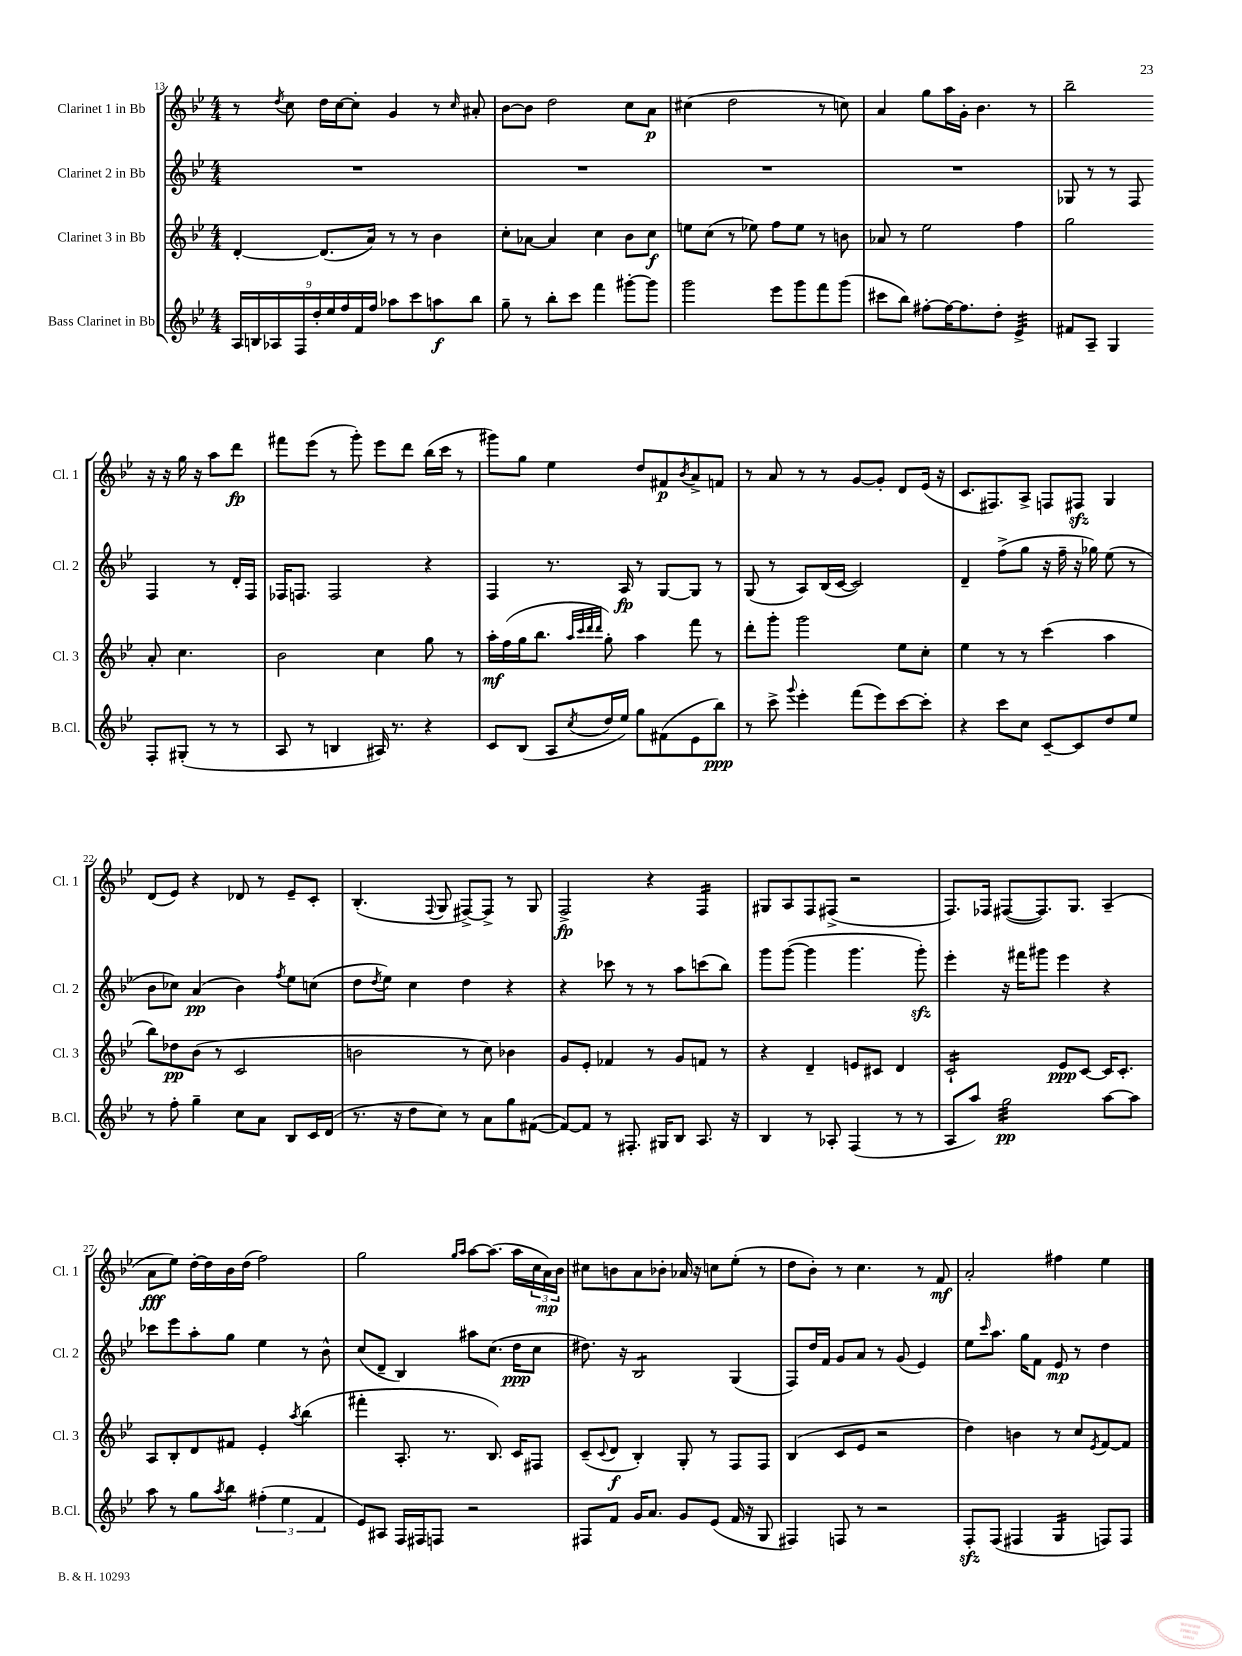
<<
\new StaffGroup <<
\new Staff = "s0" \with { instrumentName = "Clarinet 1 in Bb" shortInstrumentName = "Cl. 1" } {
    \clef treble \key bes \major \numericTimeSignature \time 4/4
    r8 \acciaccatura { d''8 } c''8 d''16 c''16~ c''8-. g'4 r8 \grace { c''16 } ais'8-. |
    bes'8~ bes'8 d''2 c''8 a'8\p |
    cis''4( d''2 r8 c''8) |
    a'4 g''8 a''16 g'16-. bes'4. r8 |
    bes''2-- r16 r16 g''16 r16 a''8 d'''8\fp |
    fis'''8 ees'''8( r8 g'''8-.) ees'''8 d'''8 bes''16( c'''16 r8 |
    gis'''8) g''8 ees''4 d''8 fis'8\p \acciaccatura { bes'8 } a'8-> f'8 |
    r8 a'8 r8 r8 g'8~ g'8-. d'8 ees'16( r16 |
    c'8. fis8.) a8-> f8 fis8\sfz g4 |
    d'8( ees'8) r4 des'8 r8 ees'8-- c'8-. |
    bes4.-.( \appoggiatura { f8 } g8 fis8~->) fis8-> r8 g8 |
    f2->\fp r4 f4:16 |
    gis8 a8 f8 fis8->( r2 |
    f8.) fes16 fis8~( fis8.) g8. a4--( |
    a'8\fff ees''8) d''16~-. d''16 bes'16 d''16( f''2) |
    g''2 \grace { g''16 a''16 } a''8~ a''8.( a''16 \tuplet 3/2 { c''16 a'16\mp) bes'16 } |
    cis''8 b'8 a'8 bes'8-. aes'16 r16 c''8 ees''8-.( r8 |
    d''8 bes'8-.) r8 c''4. r8 f'8\mf |
    a'2-. fis''4 ees''4 \bar "|." |
}
\new Staff = "s1" \with { instrumentName = "Clarinet 2 in Bb" shortInstrumentName = "Cl. 2" } {
    \clef treble \key bes \major \numericTimeSignature \time 4/4
    R1 |
    R1 |
    R1 |
    R1 |
    ges8 r8 r8 f8 f4 r8 d'16-. f16 |
    fes16 f8. f2 r4 |
    f4 r8. a16\fp r8 g8~ g8 r8 |
    g8( r8 a8) bes16( c'16~ c'2) |
    d'4-- f''8->( g''8 r16 f''16-- r16 ges''16) ees''8( r8 |
    bes'8 ces''8) a'4\pp( bes'4) \acciaccatura { f''8 } ees''8 c''8( |
    d''8 \acciaccatura { d''8 } ees''8) c''4 d''4 r4 |
    r4 ces'''8 r8 r8 a''8 c'''8( bes''8) |
    g'''8 g'''8~( g'''4 g'''4. g'''8-.\sfz) |
    ees'''4-. r16 fis'''16 gis'''8 ees'''4 r4 |
    ces'''8 ees'''8 a''8-. g''8 ees''4 r8 bes'8-^ |
    c''8( d'8-- bes4) ais''8 c''8.( d''16\ppp c''8 |
    dis''8.) r16 bes2:8 g4( |
    f8) d''16 f'16 g'8 a'8 r8 g'8( ees'4) |
    ees''8 \grace { c'''16 } a''8. g''16 f'8 ees'8\mp r8 d''4 \bar "|." |
}
\new Staff = "s2" \with { instrumentName = "Clarinet 3 in Bb" shortInstrumentName = "Cl. 3" } {
    \clef treble \key bes \major \numericTimeSignature \time 4/4
    d'4~-. d'8.( a'16) r8 r8 bes'4 |
    c''8-. aes'8~ aes'4 c''4 bes'8 c''8\f |
    e''8 c''8( r8 ees''8) f''8 ees''8 r8 b'8 |
    aes'8 r8 ees''2 f''4 |
    g''2 a'8-. c''4. |
    bes'2 c''4 g''8 r8 |
    a''16-.\mf f''16( g''16 bes''8. \grace { a''32 c'''32 d'''32 d'''32 } g''8-.) a''4 f'''8 r8 |
    d'''8-. g'''8-. g'''2 ees''8 c''8-. |
    ees''4 r8 r8 c'''4( a''4 |
    bes''8) des''8\pp bes'8( r8 c'2 |
    b'2 r8 c''8) bes'4 |
    g'8 ees'8-. fes'4 r8 g'8 f'8 r8 |
    r4 d'4-- e'8 cis'8 d'4 |
    c'2:16-! ees'8\ppp c'8~ c'16 c'8.-. |
    a8 bes8-. d'8 fis'8 ees'4-. \acciaccatura { a''8 } bes''4( |
    fis'''4-. a8.-. r8. bes8.) c'16 fis8 |
    c'8--( \appoggiatura { c'8 } d'8\f bes4-.) g8-. r8 f8 f8 |
    bes4( c'8 ees'8 r2 |
    d''4) b'4 r8 c''8 \acciaccatura { ees'8 } f'8~ f'8 \bar "|." |
}
\new Staff = "s3" \with { instrumentName = "Bass Clarinet in Bb" shortInstrumentName = "B.Cl." } {
    \clef treble \key bes \major \numericTimeSignature \time 4/4
    \tuplet 9/8 { a16 b16 aes16 f16 d''16-. ees''16 f''16 f'16 f''16 } aes''8 c'''8 a''8\f bes''8 |
    g''8-- r8 bes''8-. c'''8 f'''4 gis'''8~-. gis'''8 |
    g'''2 ees'''8 g'''8 f'''8 g'''8( |
    cis'''8 bes''8) fis''8~-. fis''16~ fis''8. d''8-. ees'4:32-> |
    fis'8 a8-- g4 f8-. gis8-.( r8 r8 |
    a8 r8 b4 ais16) r8. r4 |
    c'8 bes8( a8 \acciaccatura { c''8 } d''16 ees''16) g''8 fis'8( ees'8 bes''8\ppp) |
    r8 c'''8-> \appoggiatura { g'''8 } ees'''4-. f'''8( ees'''8) c'''8~ c'''8-. |
    r4 c'''8 c''8 c'8~-- c'8 d''8 ees''8 |
    r8 f''8-. g''4-- c''8 a'8 bes8 c'16 d'16( |
    r8. r16 d''8 c''8) r8 a'8 g''8 fis'8~( |
    fis'8~) fis'8 r8 fis8.-. gis16 bes8 a8. r16 |
    bes4 r8 aes8-. f4( r8 r8 |
    a8 a''8) g''2:32\pp a''8~ a''8 |
    a''8 r8 g''8 \acciaccatura { a''8 } bes''8 \tuplet 3/2 { fis''4-.( ees''4 f'4 } |
    ees'8) ais8 f16 fis16 f8 r2 |
    fis8 f'8 g'16 a'8. g'8 ees'8( f'16 r16 g8 |
    fis4) f8 r8 r2 |
    f8-.\sfz f8( fis4 g4:16 f8) f8 \bar "|." |
}
>>
>>
\layout { \context { \Score currentBarNumber = #13 } }
